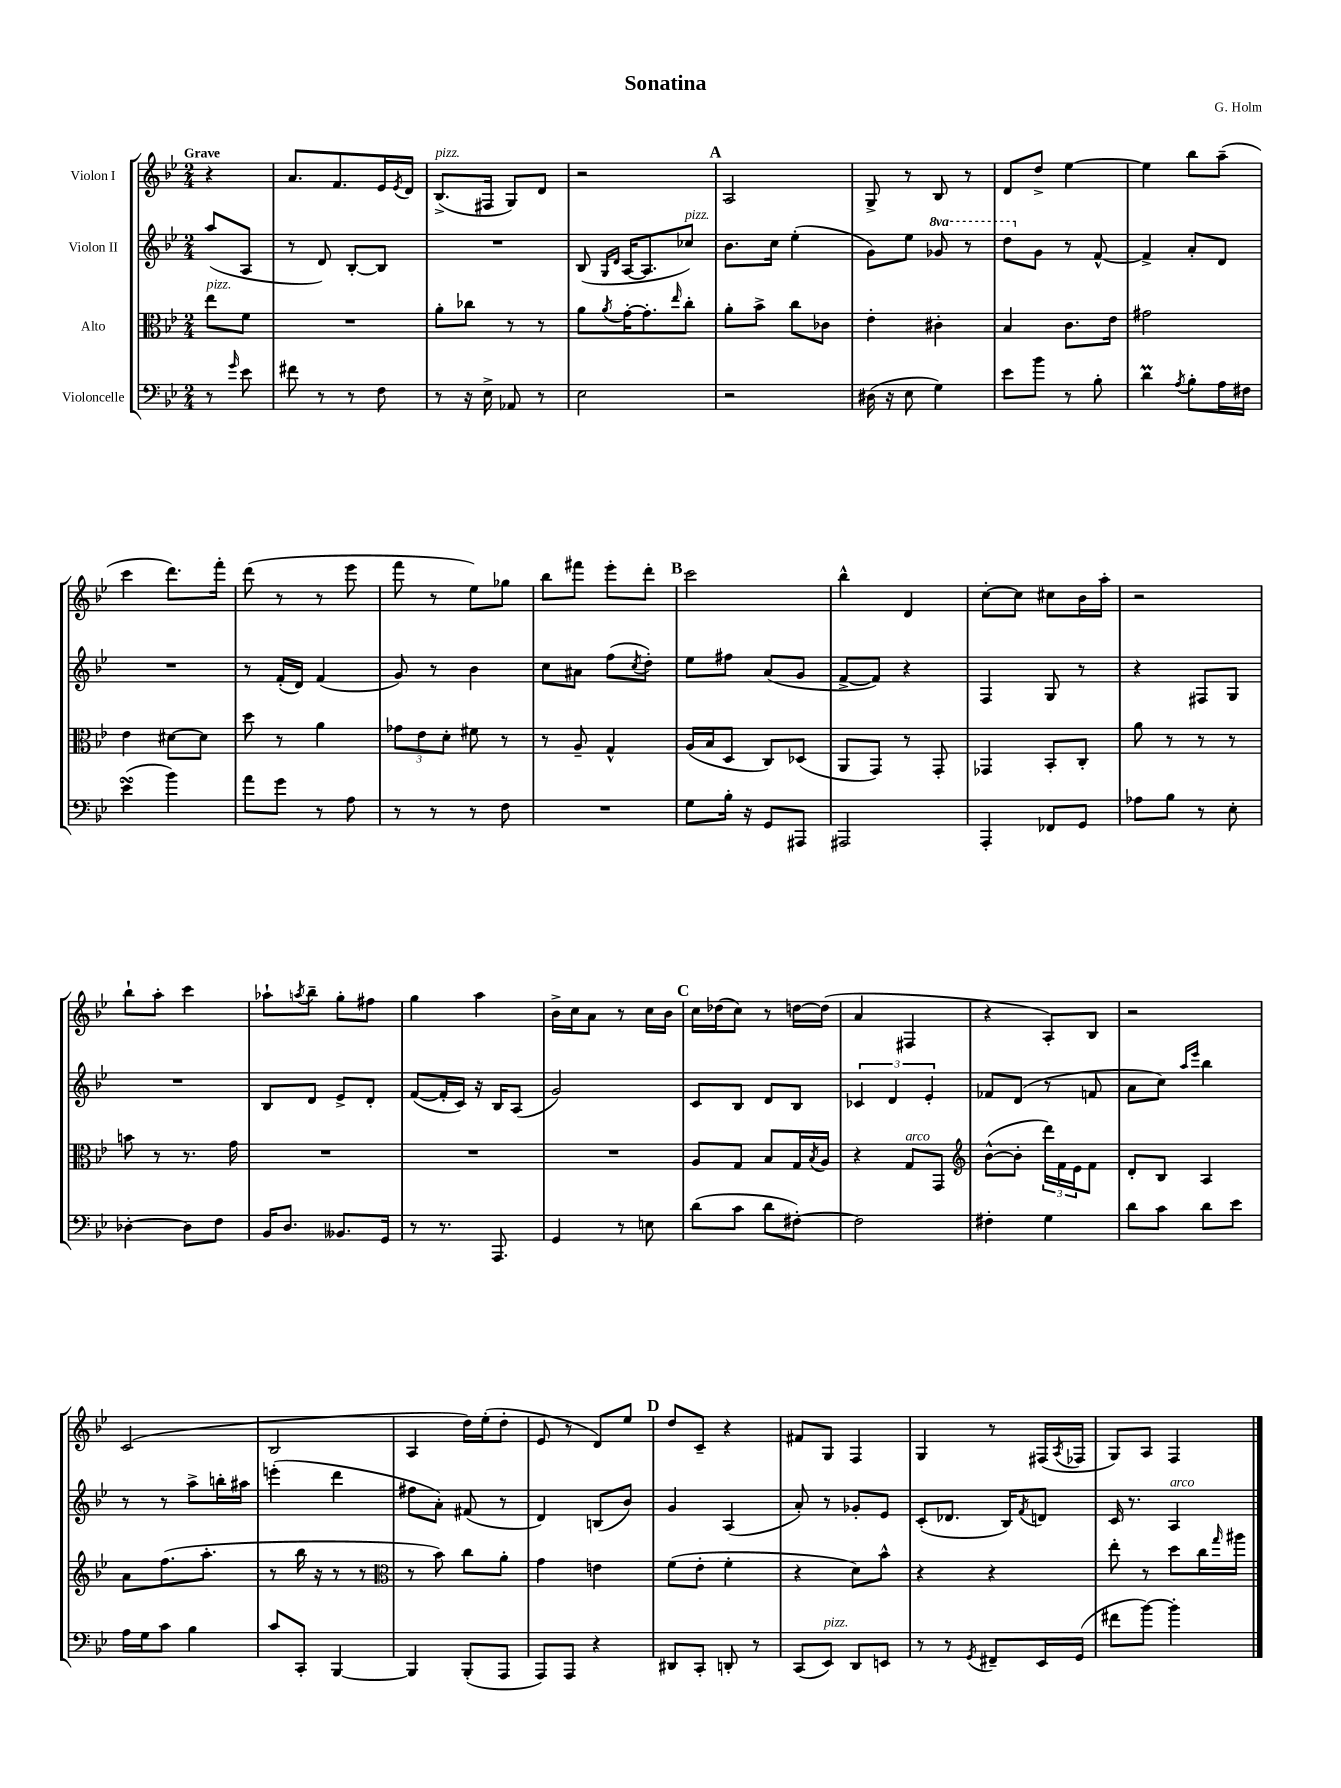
\header { title = "Sonatina" composer = "G. Holm" }
<<
\new StaffGroup <<
\new Staff = "s0" \with { instrumentName = "Violon I" } {
    \clef treble \key bes \major \numericTimeSignature \time 2/4 \partial 4 \tempo "Grave"
    r4 |
    a'8. f'8. ees'16 \acciaccatura { ees'8 } d'16 |
    bes8.->^\markup { \italic "pizz." }( fis16 g8) d'8 |
    r2 |
    \mark \markup { \bold "A" } a2 |
    g8-> r8 bes8 r8 |
    d'8 d''8-> ees''4~ |
    ees''4 bes''8 a''8--( |
    c'''4 d'''8.) f'''16-. |
    d'''8( r8 r8 ees'''8 |
    f'''8 r8 ees''8) ges''8 |
    bes''8 fis'''8 ees'''8-. d'''8-. |
    \mark \markup { \bold "B" } c'''2 |
    bes''4-^ d'4 |
    c''8~-. c''8 cis''8 bes'16 a''16-. |
    r2 |
    bes''8-! a''8-. c'''4 |
    aes''8-! \acciaccatura { a''8 } bes''8-- g''8-. fis''8 |
    g''4 a''4 |
    bes'16-> c''16 a'8 r8 c''16 bes'16 |
    \mark \markup { \bold "C" } c''16 des''16( c''8) r8 d''16~ d''16( |
    a'4 fis4 |
    r4 a8-.) bes8 |
    r2 |
    c'2( |
    bes2 |
    a4 d''16) ees''16-.( d''8-. |
    ees'8 r8 d'8) ees''8 |
    \mark \markup { \bold "D" } d''8 c'8-- r4 |
    fis'8 g8 f4 |
    g4 r8 fis16( \acciaccatura { a8 } fes16 |
    g8) a8 f4 \bar "|." |
}
\new Staff = "s1" \with { instrumentName = "Violon II" } {
    \clef treble \key bes \major \numericTimeSignature \time 2/4 \set Staff.ottavationMarkups = #ottavation-simple-ordinals \partial 4
    a''8( a8 |
    r8 d'8) bes8~-. bes8 |
    R2 |
    bes8( \grace { g16 d'16 } a16~ a8. ces''8^\markup { \italic "pizz." }) |
    \mark \markup { \bold "A" } bes'8. c''16 ees''4-.( |
    g'8) ees''8 \ottava #1 ges''8 r8 |
    d'''8 \ottava #0 g'8 r8 f'8~-^ |
    f'4-> a'8-. d'8 |
    R2 |
    r8 f'16-.( d'16) f'4( |
    g'8) r8 bes'4 |
    c''8 ais'8 f''8( \acciaccatura { c''8 } d''8-.) |
    \mark \markup { \bold "B" } ees''8 fis''8 a'8( g'8 |
    f'8~-> f'8) r4 |
    f4 g8 r8 |
    r4 fis8 g8 |
    R2 |
    bes8 d'8 ees'8-> d'8-. |
    f'8~( f'16-. c'16) r16 bes16 a8( |
    g'2) |
    \mark \markup { \bold "C" } c'8 bes8 d'8 bes8 |
    \tuplet 3/2 { ces'4 d'4 ees'4-. } |
    fes'8 d'8( r8 f'8 |
    a'8 c''8) \grace { a''16 ees'''16 } bes''4 |
    r8 r8 a''8-> b''16-. ais''16 |
    e'''4-.( d'''4 |
    fis''8 a'8-.) fis'8( r8 |
    d'4) b8( bes'8) |
    \mark \markup { \bold "D" } g'4 a4( |
    a'8-.) r8 ges'8-. ees'8 |
    c'8-.( des'8. bes16) \acciaccatura { f'8 } d'8 |
    c'16 r8. a4^\markup { \italic "arco" } \bar "|." |
}
\new Staff = "s2" \with { instrumentName = "Alto" } {
    \clef alto \key bes \major \numericTimeSignature \time 2/4 \partial 4
    ees''8^\markup { \italic "pizz." } f'8 |
    R2 |
    a'8-. ces''8 r8 r8 |
    a'8 \acciaccatura { a'8 } g'16~-. g'8.-. \grace { ees''16 } c''8-. |
    \mark \markup { \bold "A" } a'8-. bes'8-> c''8 ces'8 |
    ees'4-. cis'4-. |
    bes4 c'8. ees'16 |
    gis'2 |
    ees'4 dis'8~ dis'8 |
    d''8 r8 a'4 |
    \tuplet 3/2 { ges'8 ees'8 d'8-. } fis'8 r8 |
    r8 a8-- g4-^ |
    \mark \markup { \bold "B" } a16( bes16 d8 c8) des8( |
    a,8 g,8) r8 g,8-. |
    ges,4 bes,8-. c8-. |
    a'8 r8 r8 r8 |
    b'8 r8 r8. g'16 |
    R2 |
    R2 |
    R2 |
    \mark \markup { \bold "C" } a8 g8 bes8 g16 \acciaccatura { bes8 } a16 |
    r4 g8^\markup { \italic "arco" } g,8 |
    \clef treble bes'8~-^( bes'8-. \tuplet 3/2 { d'''16) f'16 ees'16 } f'8 |
    d'8-. bes8 a4 |
    a'8 f''8.( a''8.-. |
    r8 bes''16 r16 r8 r8 |
    \clef alto r8 bes'8) c''8 a'8-. |
    g'4 e'4 |
    \mark \markup { \bold "D" } f'8( ees'8-. f'4-. |
    r4 d'8) bes'8-^ |
    r4 r4 |
    ees''8-. r8 d''8 c''16 \grace { g''16 } ais''16 \bar "|." |
}
\new Staff = "s3" \with { instrumentName = "Violoncelle" } {
    \clef bass \key bes \major \numericTimeSignature \time 2/4 \partial 4
    r8 \grace { g'16 } ees'8 |
    fis'8 r8 r8 f8 |
    r8 r16 ees16-> aes,8 r8 |
    ees2 |
    \mark \markup { \bold "A" } r2 |
    dis16( r16 ees8 g4) |
    ees'8 bes'8 r8 bes8-. |
    d'4\prall \acciaccatura { a8 } bes8-. a16 fis16 |
    ees'4\turn( bes'4) |
    a'8 g'8 r8 a8 |
    r8 r8 r8 f8 |
    R2 |
    \mark \markup { \bold "B" } g8 bes16-. r16 g,8 ais,,8 |
    ais,,2 |
    a,,4-. fes,8 g,8 |
    aes8 bes8 r8 ees8-. |
    des4~-. des8 f8 |
    bes,16 d8. beses,8. g,16 |
    r8 r8. a,,8. |
    g,4 r8 e8 |
    \mark \markup { \bold "C" } d'8( c'8 d'8 fis8~-.) |
    fis2 |
    fis4-. g4 |
    d'8 c'8 d'8 ees'8 |
    a16 g16 c'8 bes4 |
    c'8 c,8-. bes,,4~ |
    bes,,4 bes,,8-.( a,,8 |
    a,,8) a,,8 r4 |
    \mark \markup { \bold "D" } dis,8 c,8-. d,8-. r8 |
    c,8( ees,8^\markup { \italic "pizz." }) d,8 e,8 |
    r8 r8 \acciaccatura { g,8 } fis,8-- ees,16 g,16( |
    fis'8 bes'8~) bes'4-. \bar "|." |
}
>>
>>
\layout { \context { \Score \remove "Bar_number_engraver" } }
